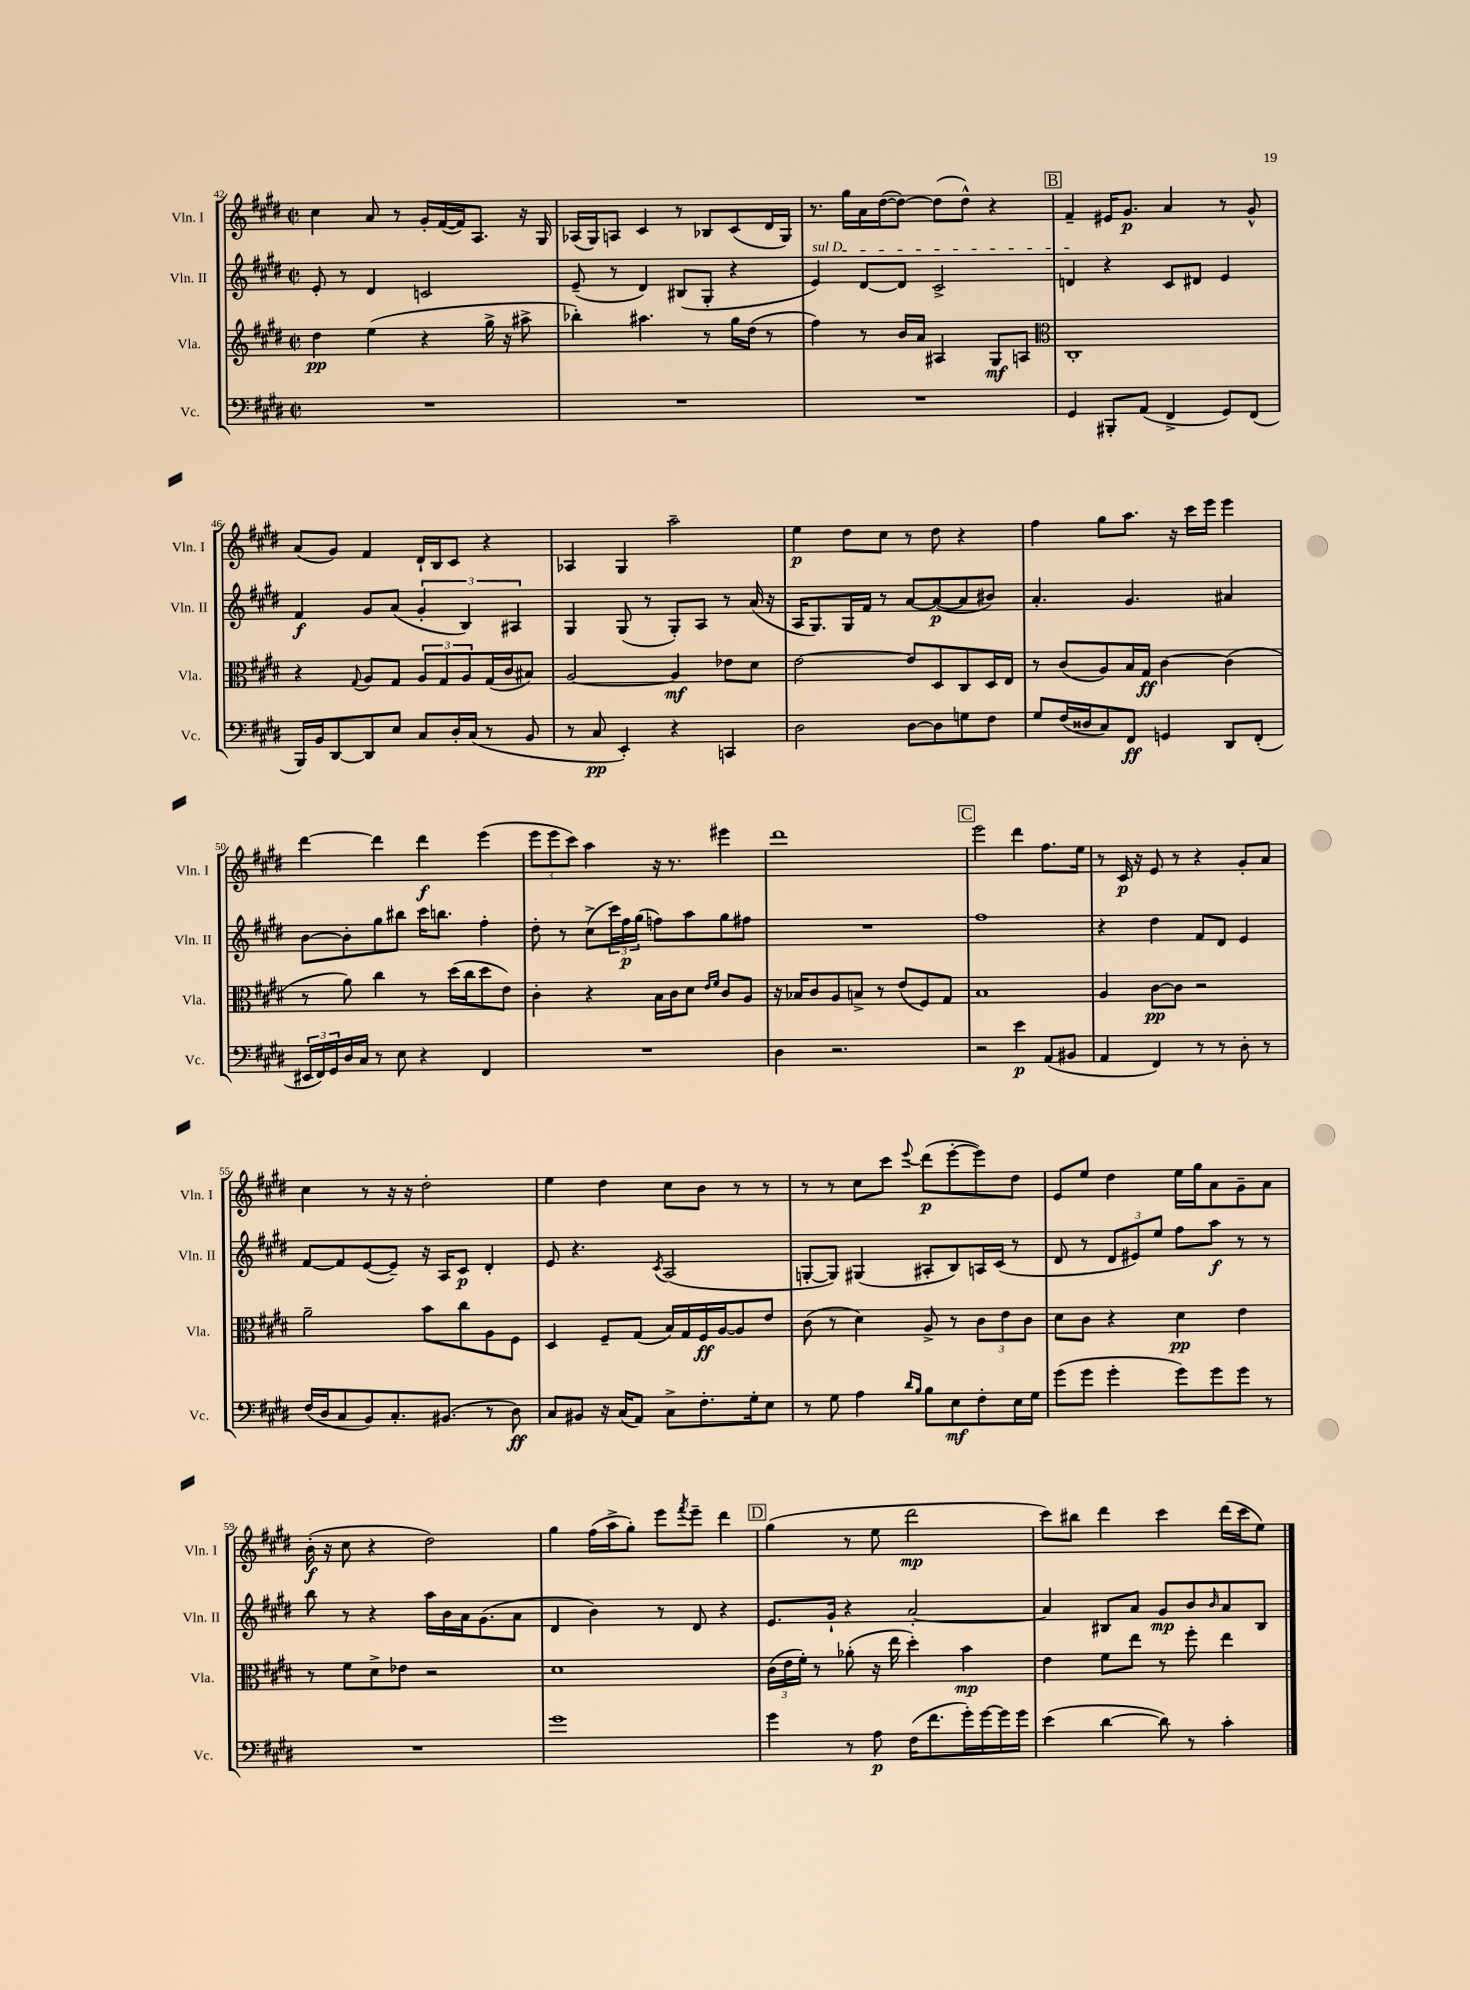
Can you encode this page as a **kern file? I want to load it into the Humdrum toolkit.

**kern	**kern	**kern	**kern
*staff4	*staff3	*staff2	*staff1
*clefF4	*clefG2	*clefG2	*clefG2
*k[f#c#g#d#]	*k[f#c#g#d#]	*k[f#c#g#d#]	*k[f#c#g#d#]
*M2/2	*M2/2	*M2/2	*M2/2
*met(c|)	*met(c|)	*met(c|)	*met(c|)
1r	4dd#	8e'	4cc#
.	.	8r	.
.	(4ee	4d#	8a
.	.	.	8r
.	4r	2c	16g#'
.	.	.	([16f#
.	.	.	16f#])
.	.	.	8.A
.	16gg#^	.	.
.	16r	.	.
.	8aa#^	.	16r
.	.	.	16G#
=	=	=	=
1r	4bb-')	(8e~	(16A-
.	.	.	16G#)
.	.	8r	8A
.	4.aa#	4d#)	4c#
.	.	(8B#	8r
.	8r	8G#'	8B-
.	16gg#	4r	(8c#
.	(16dd#	.	.
.	8r	.	16d#
.	.	.	16G#)
=	=	=	=
1r	4ff#)	4e)	8.r
.	.	.	16gg#
.	8r	[8d#	16a
.	.	.	([16dd#
.	16b	8d#]	8dd#_)
.	16a	.	.
.	4A#	2c#^	(8dd#]
.	.	.	8dd#^^)
.	8G#	.	4r
.	8A	.	.
=	=	=	=
*	*clefC3	*	*
4GG#	1C#'	4d	4f#~
8BBB#'	.	4r	16e#
.	.	.	8.g#
(8AA	.	.	.
4FF#^	.	8c#	4a
.	.	8d#	.
8GG#)	.	4e	8r
(8FF#	.	.	8g#^^
=	=	=	=
16BBB)	4r	4f#	(8a
16BB	.	.	.
[8DD#	.	.	8g#)
.	8qqG#	.	.
8DD#]	8A	8g#	4f#
8E	8G#	(8a	.
8C#	12A	6g#'	16d#`
.	.	.	16B
.	12G#	.	.
16D#'	.	.	8c#
.	12A	6B)	.
(16C#	.	.	.
8r	(16G#	.	4r
.	16c#	.	.
.	.	6A#	.
8BB	8B#)	.	.
=	=	=	=
8r	[2A	4G#	4A-
8C#	.	.	.
4EE')	.	(8G#	4G#
.	.	8r	.
4r	4A]	8G#')	2aa~
.	.	8A	.
4CC	8e-	8r	.
.	8d#	(16a	.
.	.	16r	.
=	=	=	=
2D#	[2e	16A	4ee
.	.	8.G#)	.
.	.	16G#	8dd#
.	.	16f#	.
.	.	8r	8cc#
[8D#	8e]	[8a	8r
8D#]	8D#	(8a_	8dd#
8G	8C#	8a]	4r
8F#	16D#	8b#)	.
.	16E	.	.
=	=	=	=
8G#	8r	4.a'	4ff#
(16F#	(8c#	.	.
16D##	.	.	.
8C#)	8A)	.	8gg#
8FF#	16B	4.g#	8.aa
.	16G#	.	.
4GG	[4c#	.	.
.	.	.	16r
.	.	.	16ccc#
.	.	.	16eee
8DD#	(4c#]	4a#	4eee
(8FF#'	.	.	.
=	=	=	=
24EE#	8r	[8b	[4ddd#
24FF#)	.	.	.
24GG#	.	.	.
16D#	8a)	8b']	.
16C#	.	.	.
8r	4cc#	8gg#	4ddd#]
8E	.	8bb#	.
4r	8r	16ccc#	4ddd#
.	.	8.bb	.
.	(16dd#	.	.
.	16cc#	.	.
4FF#	8dd#	4ff#'	(4eee
.	8e)	.	.
=	=	=	=
1r	4c#'	8dd#'	12eee
.	.	.	12eee
.	.	8r	.
.	.	.	12ccc#)
.	4r	(8cc#^	4aa
.	.	24ccc#)	.
.	.	24ff#	.
.	.	(24gg#	.
.	16B	8ff)	16r
.	16c#	.	8.r
.	8d#	8aa	.
.	16qqe	.	.
.	16qqf#	.	.
.	8c#	8gg#	4eee#
.	8A	8ff#	.
=	=	=	=
4D#	16r	1r	1ddd#
.	16B-	.	.
.	8c#	.	.
2.r	8A	.	.
.	8B^	.	.
.	8r	.	.
.	(8e	.	.
.	8F#)	.	.
.	8G#	.	.
=	=	=	=
2r	1B	1ff#	2eee
4e	.	.	4ddd#
(8AA	.	.	8.ff#
8BB#	.	.	.
.	.	.	16ee
=	=	=	=
4AA	4A	4r	8r
.	.	.	16c#
.	.	.	16r
4FF#)	[8c#	4dd#	8e
.	8c#]	.	8r
8r	2r	8f#	4r
8r	.	8d#	.
8D#'	.	4e	8g#'
8r	.	.	8a
=	=	=	=
(16F#	2a~	[8f#	4cc#
16D#	.	.	.
8C#	.	8f#]	.
8BB)	.	([8e	8r
8.C#'	.	8e~])	16r
.	.	.	16r
.	8b	16r	2dd#'
(8.BB#	.	16A	.
.	8cc#	8c#	.
8r	8A	4d#'	.
8D#)	8F#	.	.
=	=	=	=
8C#	4D#	8e	4ee
8BB#	.	4.r	.
16r	8F#~	.	4dd#
(16C#	.	.	.
8AA)	(8G#	.	.
.	.	8qc#	.
8C#^	16B)	(2A	8cc#
.	16G#	.	.
8.F#'	16F#	.	8b
.	[16A	.	.
.	8A]	.	8r
16G#'	.	.	.
8E	8e	.	8r
=	=	=	=
8r	(8c#	[8G'	8r
8G#	8r	8G])	8r
4A	4d#)	(4G#	8cc#
.	.	.	8ccc#
16qqd#	.	.	.
16qqB	.	.	8qqeee
8B	8A^	8A#'	(8ddd#
8E	8r	8B)	[8eee'
8F#'	12c#	16A	8eee])
.	.	(16c#	.
.	12e	.	.
16E	.	8r	8dd#
.	12c#	.	.
16G#	.	.	.
=	=	=	=
(8g#	8d#	8d#	8e
8g#	8c#	8r	8ee
4g#'	4r	12d#	4dd#
.	.	12e#)	.
.	.	12ee	.
8g#)	4d#	8ff#	16ee
.	.	.	16gg#
8g#	.	8aa	8a
8g#	4e	8r	8g#~
8r	.	8r	8a
=	=	=	=
1r	8r	8bb	(16b'
.	.	.	16r
.	8f#	8r	8cc#
.	8d#^	4r	4r
.	8e-	.	.
.	2r	16aa	2dd#)
.	.	16b	.
.	.	16a	.
.	.	(8.g#	.
.	.	8a	.
=	=	=	=
1g#	1d#	4d#	4gg#
.	.	4b)	(16ff#
.	.	.	16aa^
.	.	.	8gg#')
.	.	8r	8eee
.	.	.	8qfff#
.	.	8d#	8eee~
.	.	4r	4ddd#
=	=	=	=
4g#	(24c#	8.e	(4gg#
.	24e	.	.
.	24f#')	.	.
.	8r	.	.
.	.	16g#`	.
8r	(8a-'	4r	8r
8A	16r	.	8ee
.	16ee	.	.
(16F#	4dd#')	[2a'	2ddd#
8.f#	.	.	.
16g#')	4b	.	.
[16g#	.	.	.
16g#]	.	.	.
16g#	.	.	.
=	=	=	=
(4e	4e	4a]	8ccc#)
.	.	.	8bb#
[4d#	8f#	8B#	4ddd#
.	8ee	8a	.
8d#])	8r	8g#	4ccc#
8r	8ff#'	8b	.
.	.	16qqb	.
4c#'	4ee	8a	(16ddd#
.	.	.	16ccc#
.	.	8B#	8ee)
==	==	==	==
*-	*-	*-	*-
